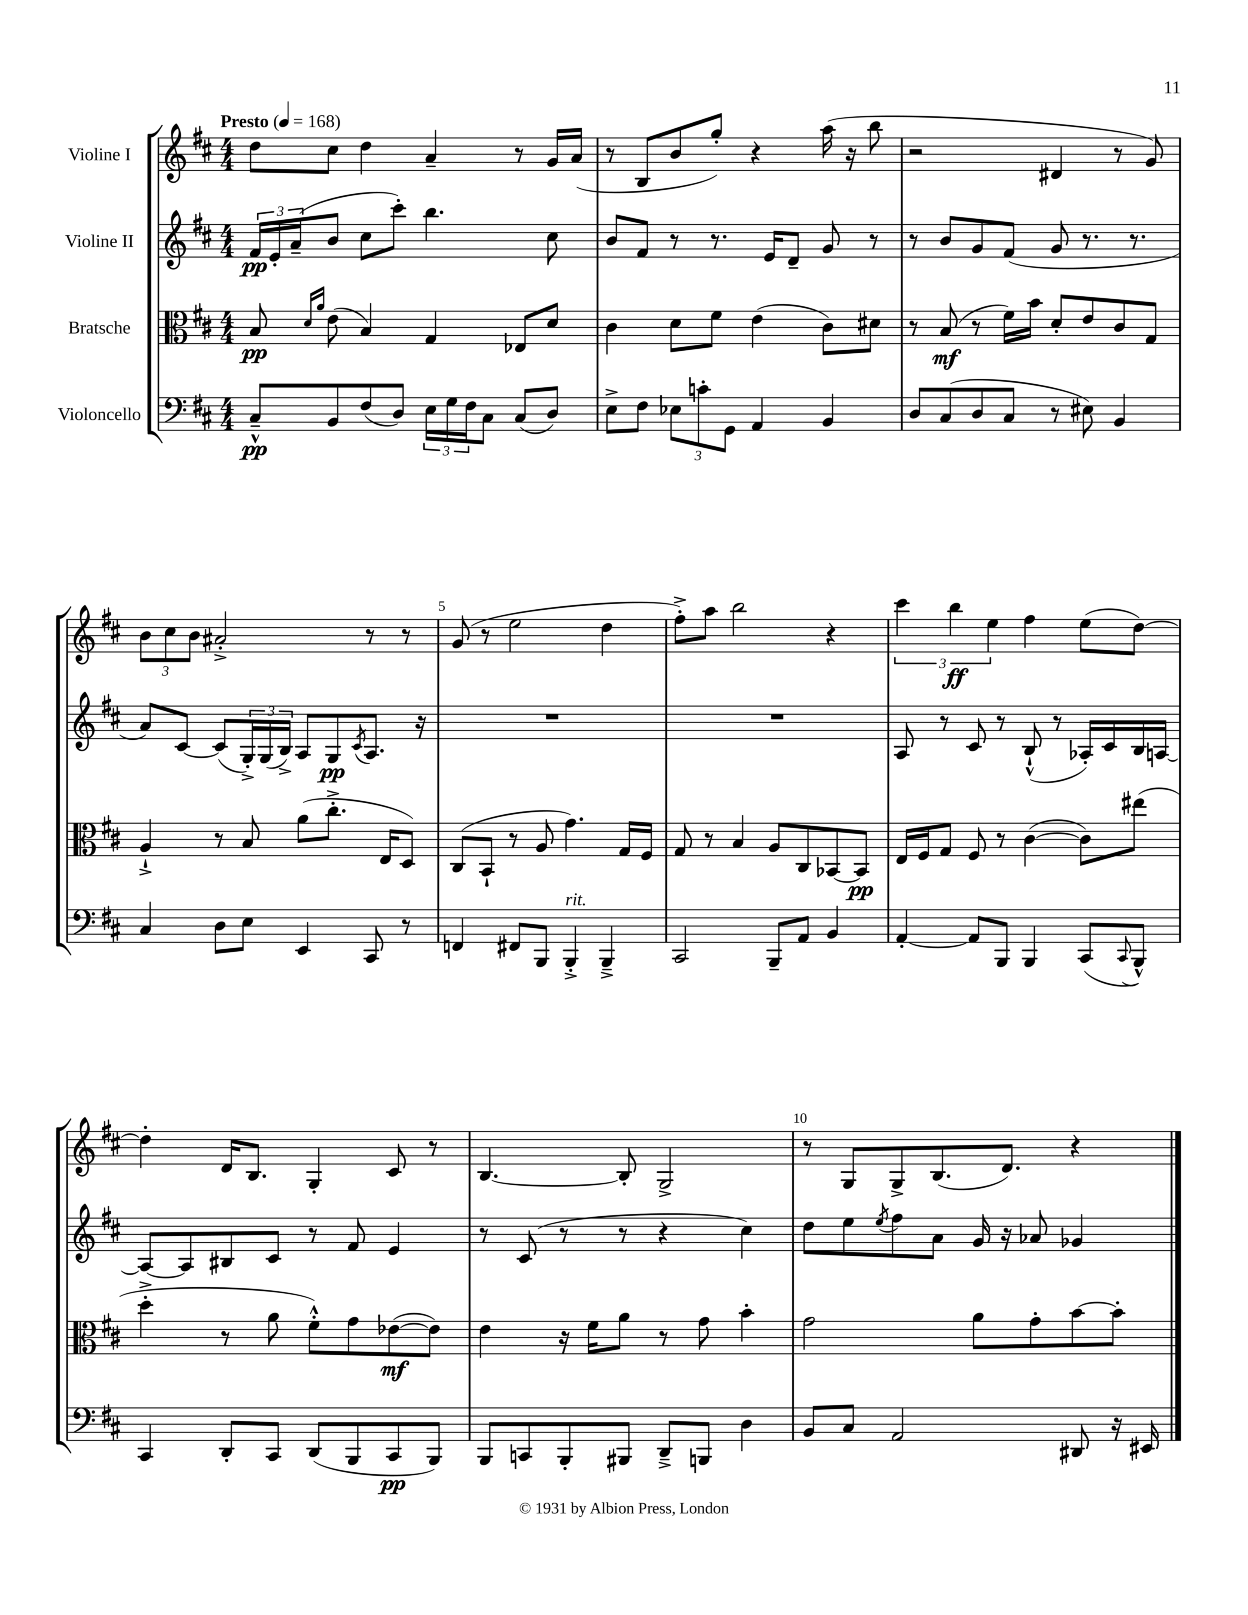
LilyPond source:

<<
\new StaffGroup <<
\new Staff = "s0" \with { instrumentName = "Violine I" } {
    \clef treble \key d \major \numericTimeSignature \time 4/4 \tempo "Presto" 4 = 168
    d''8 cis''8 d''4 a'4-- r8 g'16 a'16( |
    r8 b8 b'8 g''8-.) r4 a''16( r16 b''8 |
    r2 dis'4 r8 g'8) |
    \tuplet 3/2 { b'8 cis''8 b'8 } ais'2-.-> r8 r8 |
    g'8( r8 e''2 d''4 |
    fis''8-.->) a''8 b''2 r4 |
    \tuplet 3/2 { cis'''4 b''4\ff e''4 } fis''4 e''8( d''8~) |
    d''4-. d'16 b8. g4-. cis'8 r8 |
    b4.~ b8-. g2-> |
    r8 g8 g8-> b8.( d'8.) r4 \bar "|." |
}
\new Staff = "s1" \with { instrumentName = "Violine II" } {
    \clef treble \key d \major \numericTimeSignature \time 4/4
    \tuplet 3/2 { fis'16\pp e'16-. a'16--( } b'8 cis''8 cis'''8-.) b''4. cis''8 |
    b'8 fis'8 r8 r8. e'16 d'8-- g'8 r8 |
    r8 b'8 g'8 fis'8( g'8 r8. r8. |
    a'8) cis'8~ cis'8( \tuplet 3/2 { g16-.->) g16( b16->) } a8 g8\pp \acciaccatura { cis'8 } a8. r16 |
    R1 |
    R1 |
    a8 r8 cis'8 r8 b8-!-^( r8 aes16-.) cis'16 b16 a16~ |
    a8~ a8 bis8 cis'8 r8 fis'8 e'4 |
    r8 cis'8( r8 r8 r4 cis''4) |
    d''8 e''8 \acciaccatura { e''8 } fis''8 a'8 g'16 r16 aes'8 ges'4 \bar "|." |
}
\new Staff = "s2" \with { instrumentName = "Bratsche" } {
    \clef alto \key d \major \numericTimeSignature \time 4/4
    b8\pp \grace { d'16 a'16 } e'8( b4) g4 ees8 d'8 |
    cis'4 d'8 fis'8 e'4( cis'8) dis'8 |
    r8 b8\mf( r8 fis'16) b'16 d'8-. e'8 cis'8 g8 |
    a4-!-> r8 b8 a'8( cis''8.-.-> e16 d8) |
    cis8( b,8-! r8 a8 g'4.) g16 fis16 |
    g8 r8 b4 a8 cis8 bes,8~ bes,8\pp |
    e16 fis16 g8 fis8 r8 cis'4~( cis'8) eis''8( |
    d''4-.-> r8 a'8 fis'8-.-^) g'8 ees'8~\mf( ees'8) |
    e'4 r16 fis'16 a'8 r8 g'8 b'4-. |
    g'2 a'8 g'8-. b'8~ b'8-. \bar "|." |
}
\new Staff = "s3" \with { instrumentName = "Violoncello" } {
    \clef bass \key d \major \numericTimeSignature \time 4/4
    cis8---^\pp b,8 fis8( d8) \tuplet 3/2 { e16 g16 fis16 } cis8 cis8( d8) |
    e8-> fis8 \tuplet 3/2 { ees8 c'8-. g,8 } a,4 b,4 |
    d8 cis8( d8 cis8 r8 eis8) b,4 |
    cis4 d8 e8 e,4 cis,8 r8 |
    f,4 fis,8 b,,8 b,,4-.->^\markup { \italic "rit." } b,,4---> |
    cis,2 b,,8-- a,8 b,4 |
    a,4~-. a,8 b,,8 b,,4 cis,8( \appoggiatura { cis,8 } b,,8-^) |
    cis,4 d,8-. cis,8 d,8( b,,8 cis,8\pp b,,8) |
    b,,8 c,8 b,,8-. bis,,8 d,8---> b,,8 d4 |
    b,8 cis8 a,2 dis,8 r16 eis,16 \bar "|." |
}
>>
>>
\layout { \context { \Score \override BarNumber.break-visibility = ##(#f #t #t) barNumberVisibility = #(every-nth-bar-number-visible 5) } }
